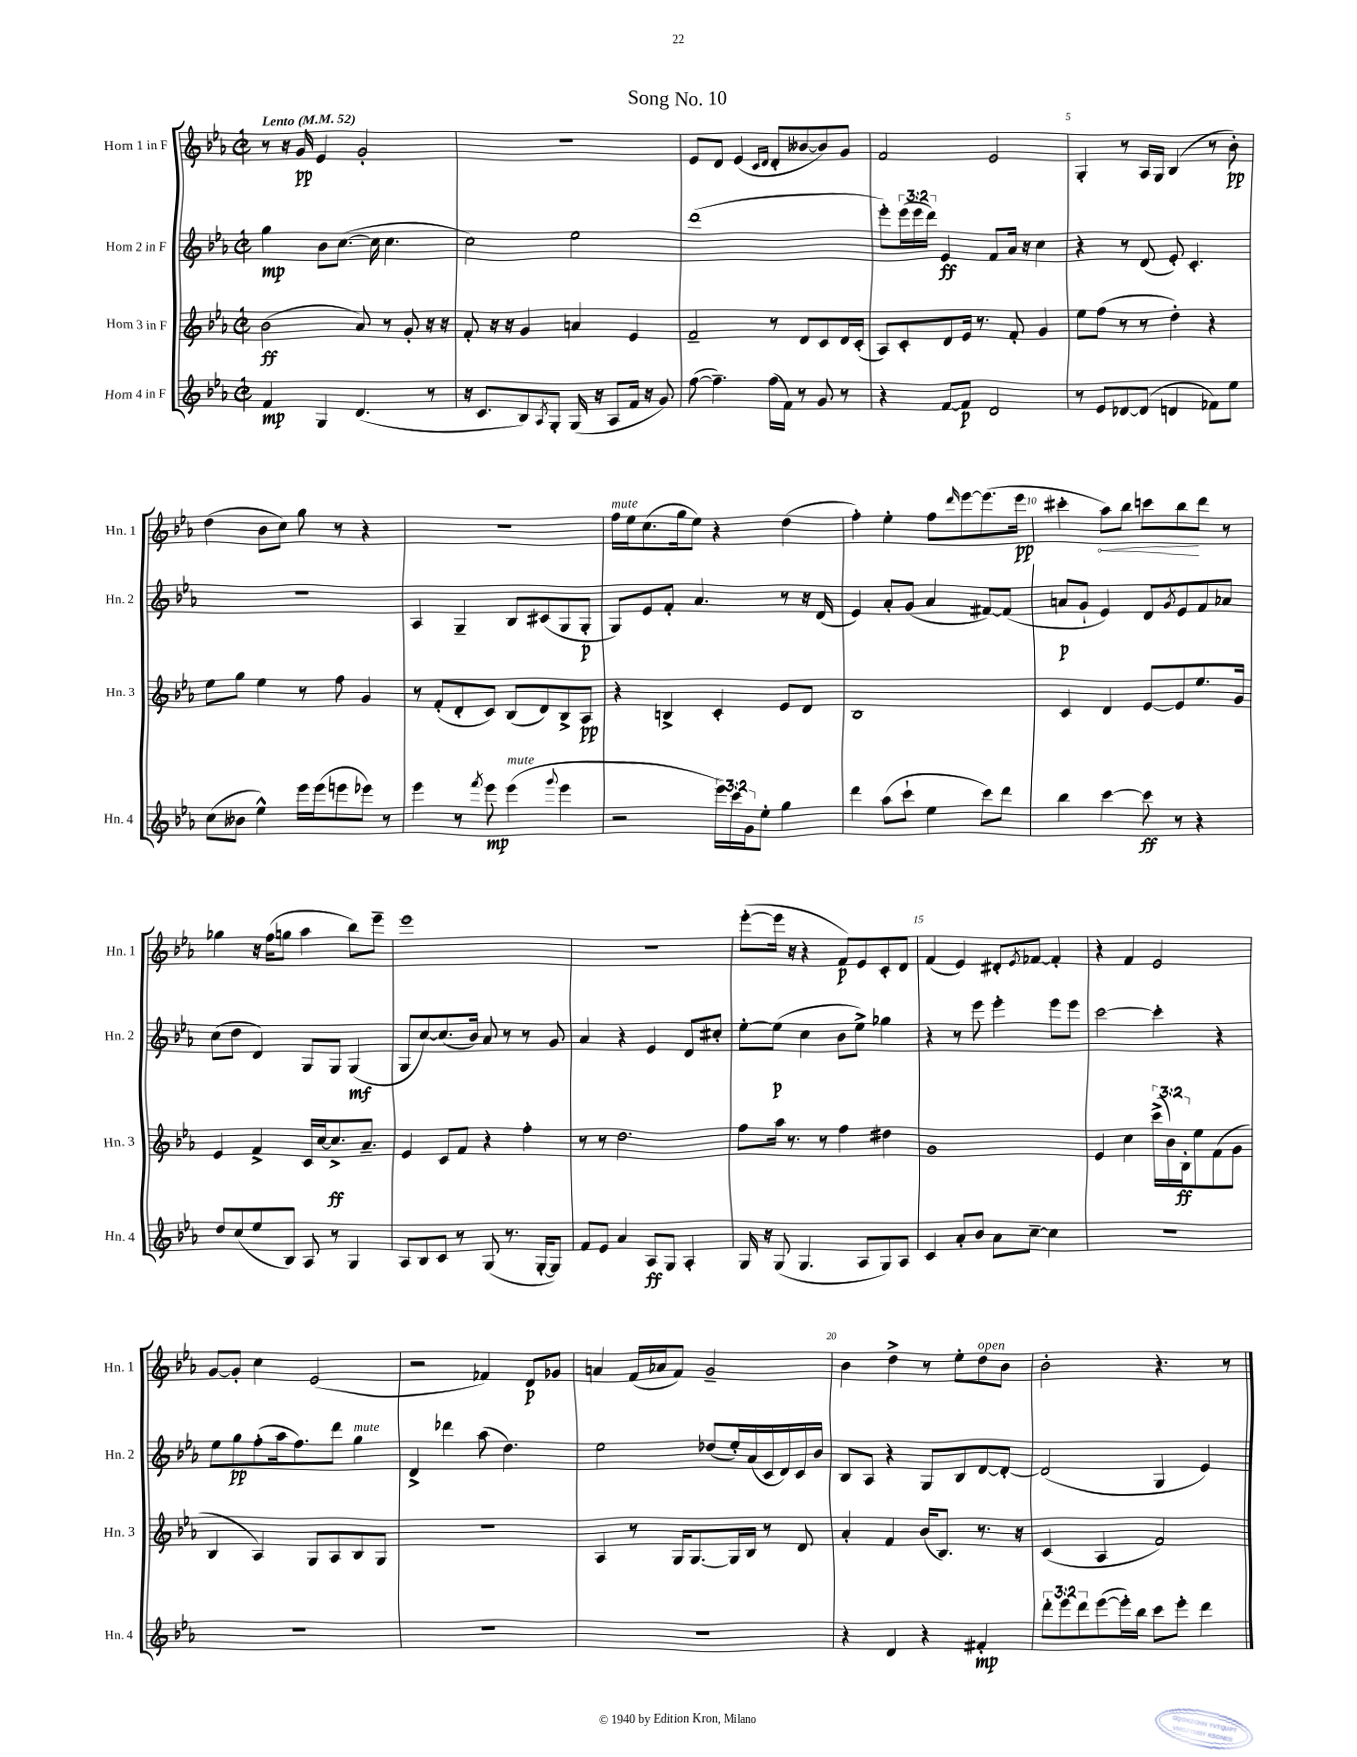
\header { title = "Song No. 10" }
<<
\new StaffGroup <<
\new Staff = "s0" \with { instrumentName = "Horn 1 in F" shortInstrumentName = "Hn. 1" } {
    \clef treble \key ees \major \defaultTimeSignature \time 2/2 \tempo "Lento" 4 = 52
    r8 r16 g'16\pp ees'4 g'2-. |
    R1 |
    ees'8 d'8 ees'4( \grace { c'16 d'16 } d'8-. beses'8~ beses'8) g'8 |
    f'2 ees'2 |
    g4-. r8 aes16 g16 bes4( r8 bes'8-.\pp) |
    d''4( bes'8 c''8) g''8 r8 r4 |
    R1 |
    f''16^\markup { \italic "mute" } ees''16 c''8.( g''16 ees''8) r4 d''4( |
    f''4-.) ees''4-. f''8 \grace { d'''16 } ees'''8~ ees'''8.( ees'''16\pp |
    cis'''4-. \once \override Hairpin.circled-tip = ##t aes''8\<) bes''8 c'''8 bes''8\! d'''8 r8 |
    ges''4 r16 f''16( g''8 aes''4 bes''8) ees'''8-- |
    ees'''1 |
    r1 |
    ees'''8~-.( ees'''16 r16 r4 f'8\p) ees'8 c'8-. d'8 |
    f'4( ees'4) dis'8-. \acciaccatura { ees'8 } fes'8~ fes'4-. |
    r4 f'4 ees'2 |
    g'8~ g'8-. c''4 ees'2( |
    r2 fes'4) d'8\p ges'8 |
    a'4 f'16( aes'16 f'8) g'2-- |
    bes'4 d''4-> r8 ees''8-. d''8^\markup { \italic "open" } bes'8 |
    bes'2-. r4. r8 \bar "|." |
}
\new Staff = "s1" \with { instrumentName = "Horn 2 in F" shortInstrumentName = "Hn. 2" } {
    \clef treble \key ees \major \defaultTimeSignature \time 2/2 \override Staff.TupletNumber.text = #tuplet-number::calc-fraction-text
    g''4\mp bes'8 c''8.~( c''16 c''4. |
    c''2) ees''2 |
    d'''1( |
    ees'''8-.) \tuplet 3/2 { ees'''16( ees'''16 d'''16) } ees'4\ff f'8 aes'16 r16 c''4 |
    r4 r8 d'8( ees'8-.) c'4.-. |
    r1 |
    aes4 g4-- bes8 cis'8( g8 g8-.\p |
    g8) ees'8 f'8-. aes'4. r8 r16 d'16( |
    ees'4) aes'8-. g'8( aes'4 fis'8~) fis'8( |
    a'8\p g'8-! ees'4) d'8 \acciaccatura { g'8 } ees'8 f'8 aes'8 |
    c''8( d''8 d'4) g8 g8 g4\mf( |
    g8 c''8~) c''8.( bes'16) aes'8 r8 r8 g'8 |
    aes'4 r4 ees'4 d'8 cis''8-. |
    ees''8~-. ees''8\p( c''4 bes'8 ees''8->) ges''4 |
    r4 r8 ees'''8 ees'''4-. ees'''8 ees'''8 |
    c'''2~ c'''4-. r4 |
    ees''8 g''8\pp f''8-.( aes''16 f''8.) d'''8 g''4^\markup { \italic "mute" } |
    d'4-> des'''4 aes''8( d''4.) |
    ees''2 des''8( ees''16-.) aes'16( c'16 d'16) c'16 bes'16 |
    bes8 aes8 r4 g8 bes8 d'8~ d'8~-. |
    d'2( g4 ees'4) \bar "|." |
}
\new Staff = "s2" \with { instrumentName = "Horn 3 in F" shortInstrumentName = "Hn. 3" } {
    \clef treble \key ees \major \defaultTimeSignature \time 2/2 \override Staff.TupletNumber.text = #tuplet-number::calc-fraction-text
    bes'2\ff( aes'8) r8 g'8-. r16 r16 |
    f'8-. r16 r16 g'4 a'4 ees'4 |
    f'2-- r8 d'8 c'8 d'16 c'16-.( |
    aes8) c'8-. d'8 ees'16 r8. f'8-. g'4 |
    ees''8 f''8( r8 r8 d''4-.) r4 |
    ees''8 g''8 ees''4 r8 f''8 g'4 |
    r8 f'8-.( d'8-. c'8) bes8( d'8) bes8-> aes8\pp |
    r4 b4-> c'4-. ees'8 d'8 |
    bes1 |
    c'4 d'4 ees'8~ ees'8 ees''8. g'16 |
    ees'4 f'4-> c'16 c''16~ c''8.->\ff aes'8.-- |
    ees'4 c'8 f'8 r4 f''4-. |
    r8 r8 d''2. |
    f''8 aes''16 r8. r8 f''4 dis''4 |
    g'1 |
    ees'4 c''4 \tuplet 3/2 { c'''16->( bes'16) bes16-.\ff } ees''8 f'8( g'8 |
    bes4 aes4) g8 aes8 bes8 g8 |
    R1 |
    aes4 r8 g16 g8.~ g16 bes16 r8 d'8 |
    aes'4-. f'4 bes'16( bes8.) r8. r16 |
    c'4( aes4 f'2) \bar "|." |
}
\new Staff = "s3" \with { instrumentName = "Horn 4 in F" shortInstrumentName = "Hn. 4" } {
    \clef treble \key ees \major \defaultTimeSignature \time 2/2 \override Staff.TupletNumber.text = #tuplet-number::calc-fraction-text
    f'4\mp g4 d'4.( r8 |
    r16 c'8. bes8) \acciaccatura { aes8 } g8-. g16( r16 aes8 f'16 r16 g'8) |
    f''8~( f''4.--) f''16( f'16) r8 g'8 r8 |
    r4 f'8~ f'8\p d'2 |
    r8 ees'8 des'8~ des'8( d'4 fes'8) ees''8 |
    c''8( beses'8 ees''4-^) ees'''16 ees'''16( e'''8 ees'''8) r8 |
    ees'''4 r8 \acciaccatura { f'''8 } ees'''8\mp ees'''4^\markup { \italic "mute" }( \appoggiatura { g'''8 } ees'''4 |
    r2 \tuplet 3/2 { ees'''16) c'''16 g'16 } ees''8-. g''4 |
    d'''4 aes''8( c'''8-! ees''4 c'''8) d'''8 |
    bes''4 c'''4~ c'''8\ff r8 r4 |
    d''8 c''8( ees''8 bes8) aes8 r8 g4 |
    aes8 bes8 c'8 r8 g8( r8. g16~-. g8) |
    f'8 ees'8 aes'4 aes8\ff g8 aes4-. |
    g16 r16 g8( g4. aes8 g8) aes8 |
    c'4 aes'8-. bes'8 aes'8 c''8~-- c''4 |
    R1 |
    R1 |
    R1 |
    R1 |
    r4 d'4 r4 fis'4-.\mp |
    \tuplet 3/2 { d'''8-. ees'''8 d'''8 } ees'''8~( ees'''16-.) bes''16 c'''8 ees'''8-. d'''4 \bar "|." |
}
>>
>>
\layout { \context { \Score \override BarNumber.break-visibility = ##(#f #t #t) barNumberVisibility = #(every-nth-bar-number-visible 5) } }
